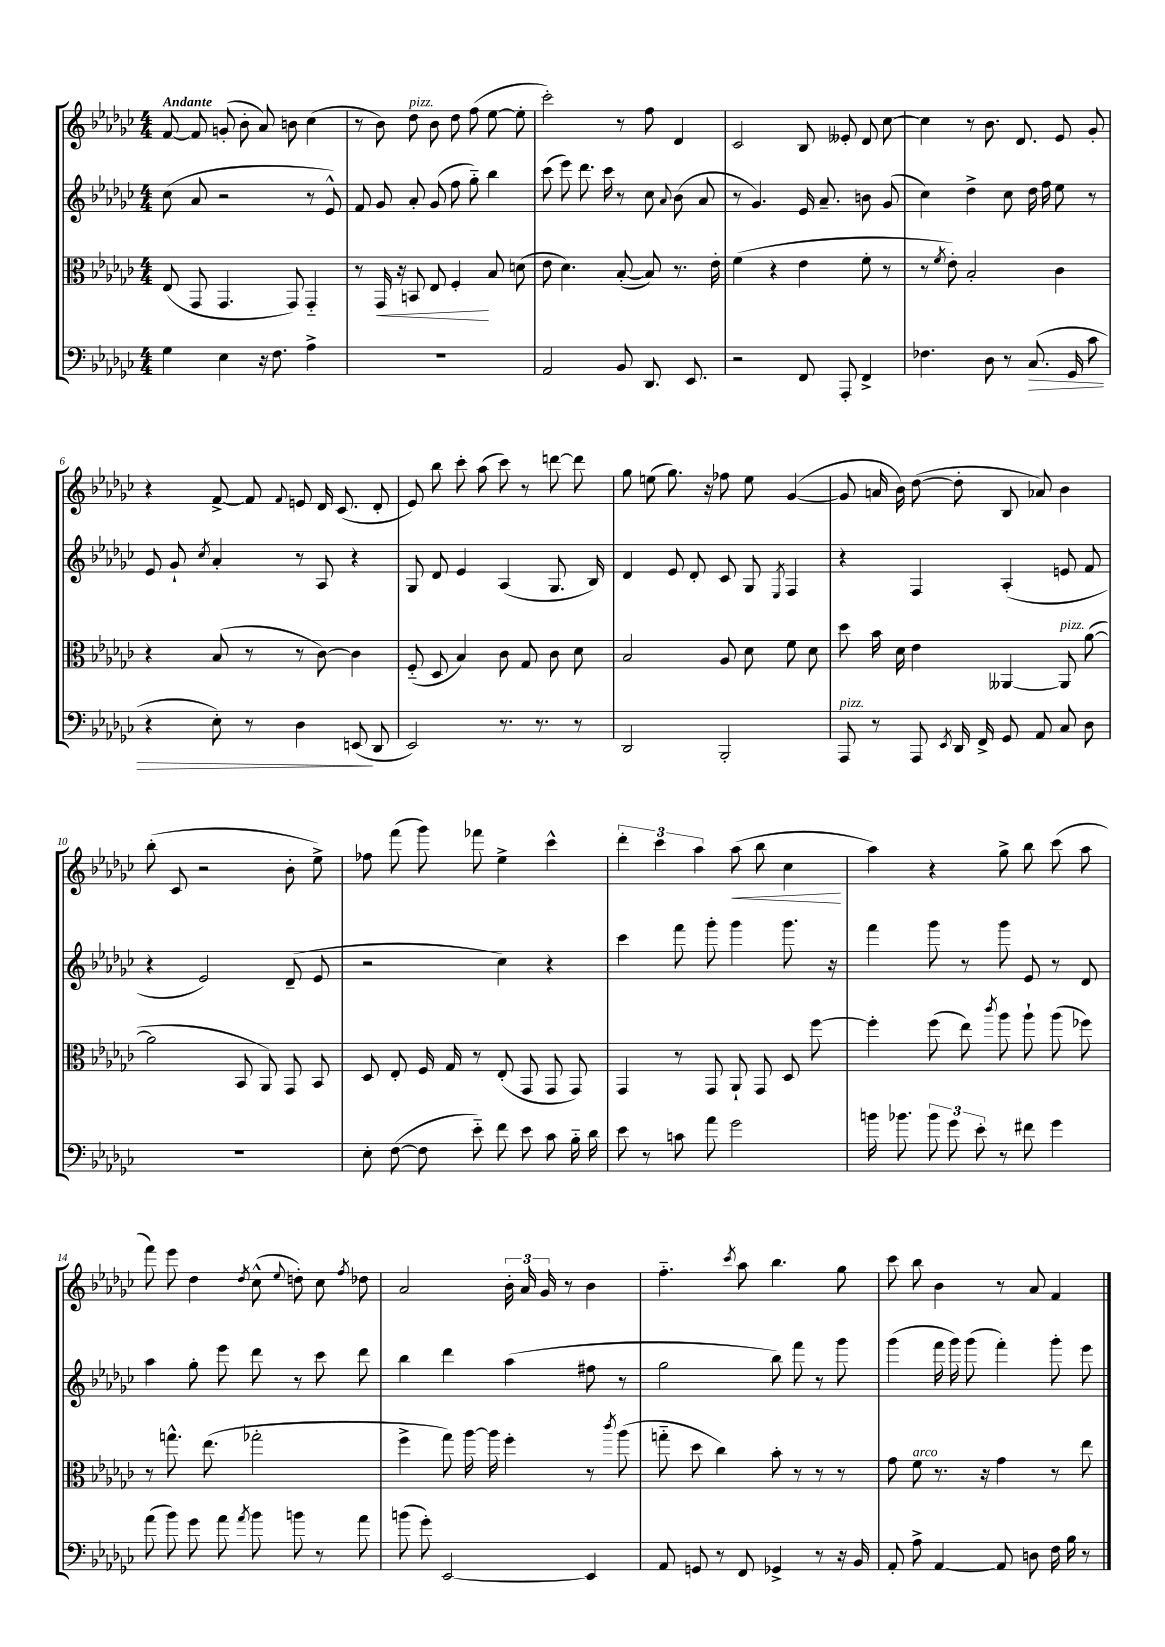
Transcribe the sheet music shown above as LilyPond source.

<<
\new StaffGroup <<
\new Staff = "s0" {
    \clef treble \key ges \major \numericTimeSignature \time 4/4 \tempo "Andante"
    \autoBeamOff f'8~ f'8 g'8-.( bes'8-. aes'8) b'8 ces''4( |
    r8 bes'8) des''8^\markup { \italic "pizz." } bes'8 des''8 f''8( ees''8~ ees''8-. |
    ces'''2-.) r8 f''8 des'4 |
    ces'2 bes8 eeses'8-. des'8 ces''8~ |
    ces''4 r8 bes'8. des'8. ees'8 ges'8-. |
    r4 f'8~-> f'8 \appoggiatura { f'8 } e'8 des'16 ces'8.( des'8-. |
    ees'8) bes''8 ces'''8-. aes''8( ces'''8) r8 d'''8~ d'''8 |
    ges''8 e''8( ges''8.) r16 fes''8 e''8 ges'4~( |
    ges'8 a'16 bes'16) des''8~( des''8-. bes8 aes'8) bes'4 |
    bes''8-.( ces'8 r2 bes'8-. ees''8->) |
    fes''8 f'''8( ges'''8) fes'''8 ees''4-> ces'''4-^ |
    \tuplet 3/2 { des'''4-. ces'''4 aes''4 } aes''8\<( bes''8 ces''4\! |
    aes''4) r4 ges''8-> bes''8 ces'''8( aes''8 |
    f'''8) ees'''8 des''4 \acciaccatura { des''8 } ces''8-^( \appoggiatura { ees''8 } d''8-.) ces''8 \acciaccatura { f''8 } des''8 |
    aes'2 \tuplet 3/2 { bes'16-. aes'16 ges'16 } r8 bes'4 |
    f''4.-_ \acciaccatura { ces'''8 } aes''8 bes''4. ges''8 |
    ces'''8 bes''8 bes'4 r8 aes'8 f'4 \bar "|." |
}
\new Staff = "s1" {
    \clef treble \key ges \major \numericTimeSignature \time 4/4
    \autoBeamOff ces''8( aes'8 r2 r8 ees'8-^) |
    f'8 ges'8 aes'8-. ges'8( f''8 ges''8-_) bes''4 |
    ces'''8( ees'''8) des'''8. ces'''16 r8 ces''8 \appoggiatura { aes'8 } bes'8( aes'8 |
    r8 ges'4.) ees'16 aes'8.-- b'8 ges'8( |
    ces''4) des''4-> ces''8 des''16 f''16 ees''8 r8 |
    ees'8 ges'8-! \acciaccatura { ces''8 } aes'4-. r8 aes8 r4 |
    ges8 des'8 ees'4 aes4( ges8. bes16) |
    des'4 ees'8 des'8-. ces'8 ges8 \acciaccatura { ees8 } f4 |
    r4 f4 aes4-.( e'8 f'8 |
    r4 ees'2) des'8--( ees'8 |
    r2 ces''4) r4 |
    ces'''4 f'''8 ges'''8-. ges'''4 ges'''8. r16 |
    f'''4 ges'''8 r8 ges'''8 ees'8 r8 des'8 |
    aes''4 ges''8-. ees'''8 des'''8 r8 ces'''8 des'''8 |
    bes''4 des'''4 aes''4( fis''8 r8 |
    ges''2 bes''8) f'''8 r8 ges'''8 |
    ges'''4( f'''16 ges'''16) ges'''8( f'''4-.) ges'''8-. ees'''8 \bar "|." |
}
\new Staff = "s2" {
    \clef alto \key ges \major \numericTimeSignature \time 4/4
    \autoBeamOff ees8( ges,8 ges,4. ges,8) ges,4-_ |
    r8 ges,16\< r16 b,8 ees8 f4-.\! bes8 d'8( |
    ees'8 des'4.) bes8~-.( bes8) r8. ees'16-. |
    f'4( r4 ees'4 f'8-. r8 |
    r8 \acciaccatura { f'8 } ees'8-.) bes2-. ces'4 |
    r4 bes8( r8 r8 ces'8~) ces'4 |
    f8-_( des8 bes4) ces'8 ges8 ces'8 des'8 |
    bes2 aes8 des'8 f'8 des'8 |
    des''8 bes'16 des'16 ees'4 aeses,4~ aeses,8^\markup { \italic "pizz." } aes'8~( |
    aes'2 bes,8 aes,8) ges,8 bes,8 |
    des8 ees8-. f16 ges16 r8 ees8-.( ges,8 ges,8 ges,8) |
    ges,4 r8 ges,8 aes,8-! ges,8 des8 f''8~ |
    f''4-. f''8( ees''8) \acciaccatura { ces'''8 } aes''8 aes''8-! aes''8( fes''8) |
    r8 g''8.-^ ees''8.( ges''2-. |
    f''4-> ges''8) aes''16~ aes''16 f''4-. r8 \acciaccatura { ces'''8 } aes''8( |
    g''8-_ des''8 ces''4) bes'8-. r8 r8 r8 |
    ges'8 f'8^\markup { \italic "arco" } r8. r16 ges'4 r8 ees''8 \bar "|." |
}
\new Staff = "s3" {
    \clef bass \key ges \major \numericTimeSignature \time 4/4
    \autoBeamOff ges4 ees4 r16 f8. aes4-> |
    R1 |
    aes,2 bes,8 des,8. ees,8. |
    r2 f,8 aes,,8-. f,4-> |
    fes4. des8 r8 ces8.\>( ges,16 ces'8 |
    r4 ees8-.) r8 des4 e,8\!( des,8 |
    ees,2) r8. r8. r8 |
    des,2 bes,,2-. |
    aes,,8^\markup { \italic "pizz." } r8 aes,,8 \acciaccatura { ees,8 } des,16 f,16-> ges,8 aes,8 ces8 des8 |
    R1 |
    ees8-. f8~( f8 ees'8-_) f'8 ees'8 ces'8 bes16-_ des'16 |
    ees'8 r8 c'8 aes'8 ges'2 |
    b'16 bes'8. \tuplet 3/2 { bes'8 ges'8 ees'8-. } r8 fis'8 ges'4 |
    aes'8( bes'8) ges'8 aes'8 \acciaccatura { aes'8 } bes'8 b'8 r8 aes'8 |
    b'8( ges'8-.) ees,2~ ees,4 |
    aes,8 g,8 r8 f,8 ges,4-> r8 r16 bes,16 |
    aes,8-. aes8-> aes,4~ aes,8 d8 f16 bes16 r8 \bar "|." |
}
>>
>>
